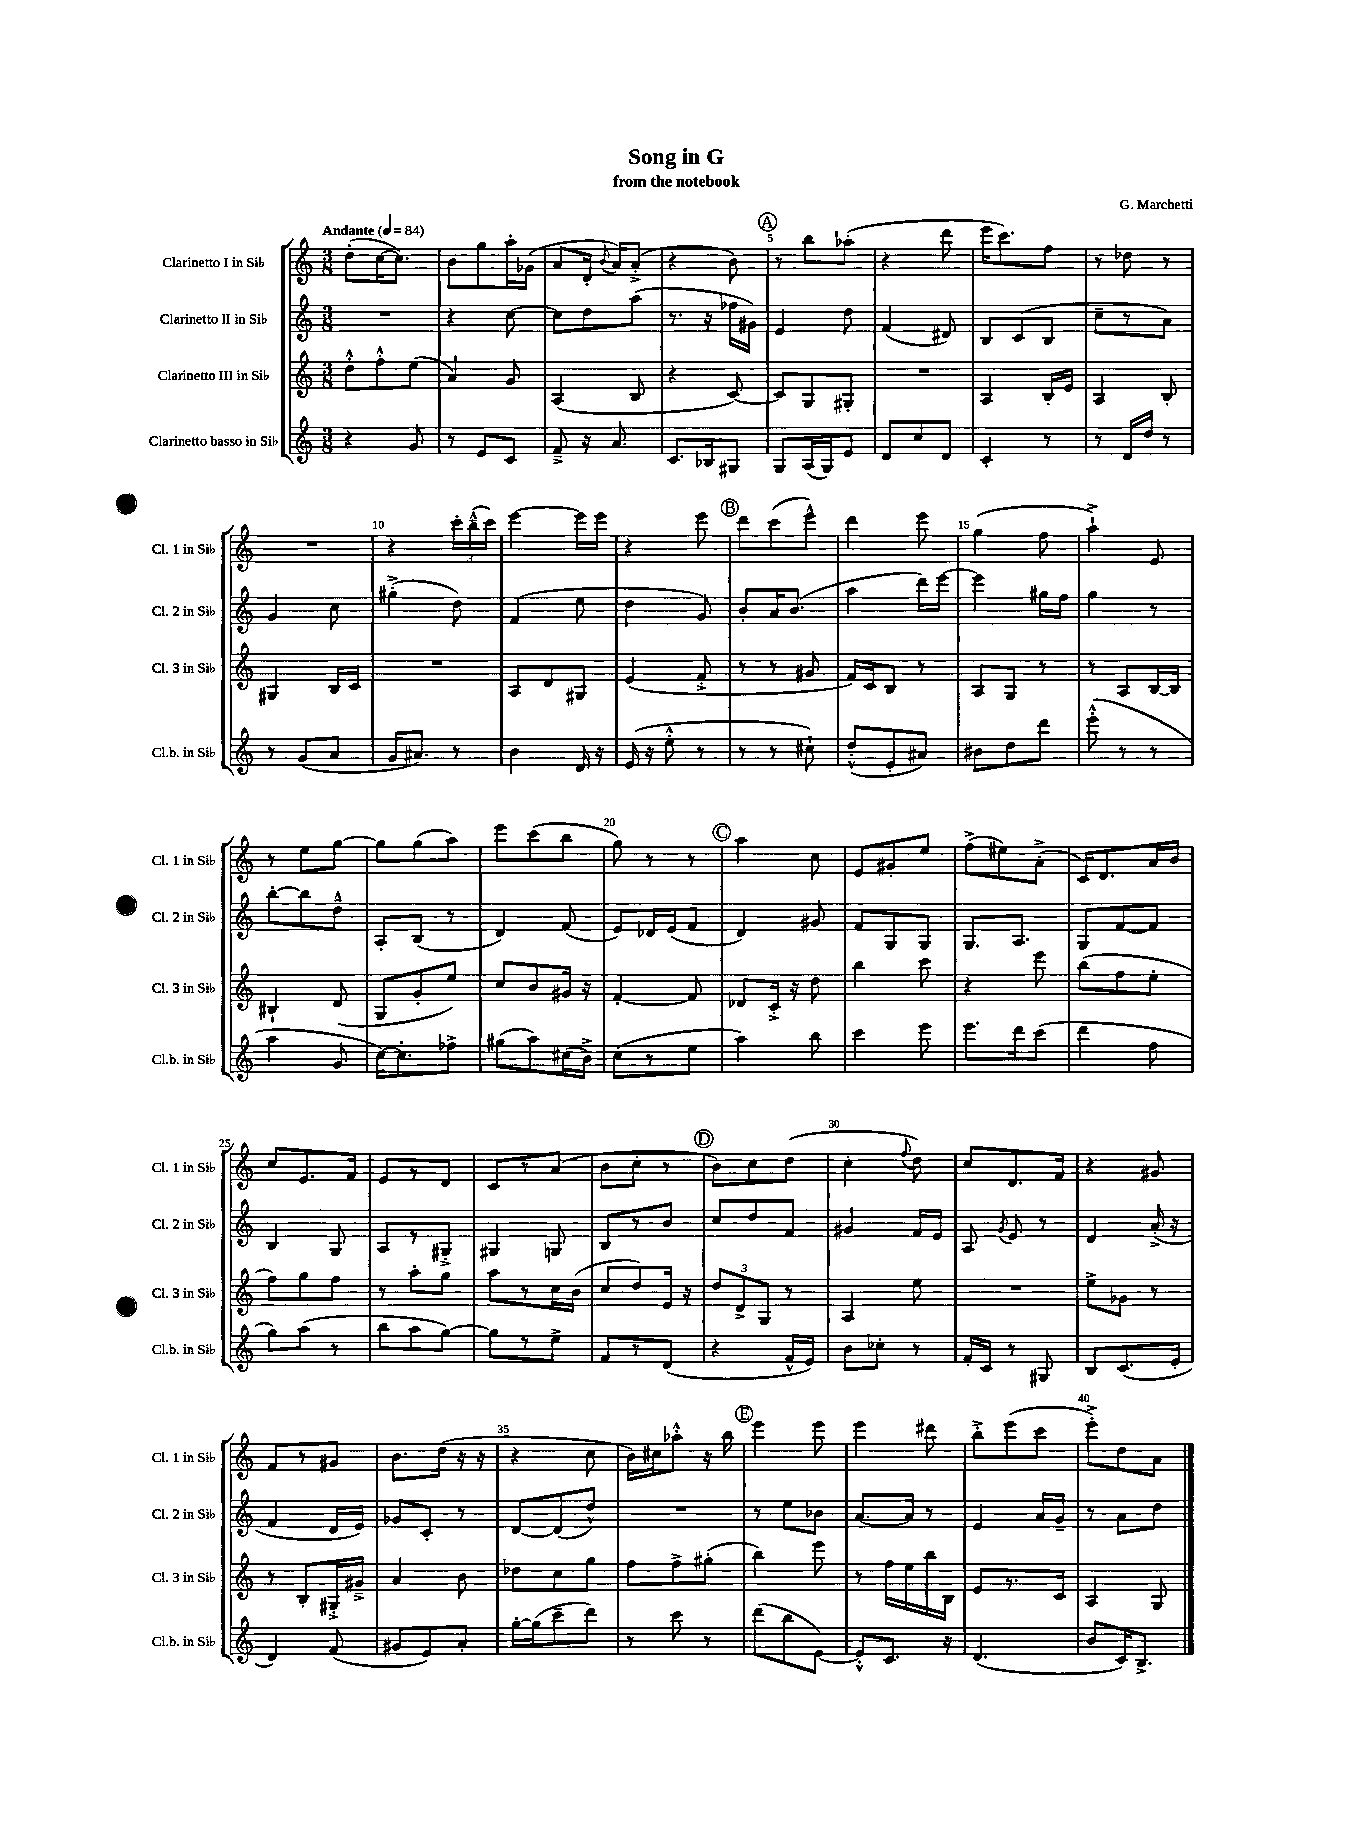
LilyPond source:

\header { title = "Song in G" composer = "G. Marchetti" subtitle = "from the notebook" }
<<
\new StaffGroup <<
\new Staff = "s0" \with { instrumentName = "Clarinetto I in Sib" shortInstrumentName = "Cl. 1 in Sib" } {
    \clef treble \key c \major \numericTimeSignature \time 3/8 \tempo "Andante" 4 = 84
    \autoBeamOff d''8[-.( c''16~ c''8.]) |
    b'8[ g''8 a''16-. ges'16]( |
    a'8[ d'16]-. \appoggiatura { b'8 } a'16[) a'8]-.->( |
    r4 b'8) |
    \mark \markup { \circle "A" } r8 b''8[ aes''8]-.( |
    r4 d'''8 |
    e'''16[ c'''8.) f''8] |
    r8 des''8 r8 |
    R4. |
    r4 \tuplet 3/2 { c'''16[-. b''16---^( c'''16]) } |
    e'''4~ e'''16[ e'''16] |
    r4 e'''8 |
    \mark \markup { \circle "B" } d'''8[ c'''8( e'''8]-^) |
    d'''4 e'''8 |
    g''4( f''8 |
    a''4-!->) e'8 |
    r8 e''8[ g''8]~ |
    g''8[ g''8( a''8]) |
    e'''8[ c'''8( b''8] |
    g''8) r8 r8 |
    \mark \markup { \circle "C" } a''4 c''8 |
    e'8[ gis'8-. e''8] |
    f''8[->( eis''8) a'8]-.->( |
    c'16[) d'8. a'16 b'16] |
    c''8[ e'8. f'16] |
    e'8[ r8 d'8] |
    c'8[ r8 a'8]( |
    b'8[ c''8]-. r8 |
    \mark \markup { \circle "D" } b'8[) c''8 d''8]( |
    c''4-. \appoggiatura { f''8 } d''8) |
    c''8[ d'8. f'16] |
    r4 gis'8 |
    f'8[ r8 gis'8] |
    b'8.[ d''16]( r16 r16 |
    r4 c''8 |
    b'16[) cis''16 aes''8]-.-^ r16 b''16 |
    \mark \markup { \circle "E" } e'''4 e'''8 |
    e'''4 dis'''8 |
    b''8[-.-> e'''8( c'''8] |
    e'''8[-.->) d''8 a'8] \bar "|." |
}
\new Staff = "s1" \with { instrumentName = "Clarinetto II in Sib" shortInstrumentName = "Cl. 2 in Sib" } {
    \clef treble \key c \major \numericTimeSignature \time 3/8
    \autoBeamOff R4. |
    r4 c''8~ |
    c''8[ d''8 a''8]( |
    r8. r16 fes''16[ gis'16]) |
    \mark \markup { \circle "A" } e'4 d''8 |
    f'4( dis'8) |
    b8[ c'8( b8] |
    c''8[-- r8 a'8]) |
    g'4 c''8 |
    gis''4-.->( d''8) |
    f'4( e''8 |
    d''4 g'8) |
    \mark \markup { \circle "B" } b'8[-. a'16 b'8.]( |
    a''4 d'''16[) e'''16]~ |
    e'''4 gis''16[ f''16] |
    g''4 r8 |
    b''8[~-. b''8 d''8]---^ |
    a8[-. b8]( r8 |
    d'4) f'8( |
    e'8[) des'16 e'16( f'8] |
    \mark \markup { \circle "C" } d'4) gis'8 |
    f'8[ g8 g8] |
    g8.[ a8.] |
    g8[ f'8~ f'8] |
    b4 g8 |
    a8[ r8 gis8]-.-> |
    gis4 g8 |
    b8[ r8 b'8] |
    \mark \markup { \circle "D" } c''8[ d''8 f'8] |
    gis'4 f'16[ e'16] |
    a8 \acciaccatura { g'8 } e'8 r8 |
    d'4 a'16-.->( r16 |
    f'4 d'16[ e'16]) |
    ges'8[ c'8]-. r8 |
    d'8[~ d'8( d''8]-^) |
    R4. |
    \mark \markup { \circle "E" } r8 e''8[ bes'8] |
    a'8.[~ a'16] r8 |
    e'4 a'16[ g'16]-- |
    r8 a'8[ d''8] \bar "|." |
}
\new Staff = "s2" \with { instrumentName = "Clarinetto III in Sib" shortInstrumentName = "Cl. 3 in Sib" } {
    \clef treble \key c \major \numericTimeSignature \time 3/8
    \autoBeamOff d''8[-.-^ f''8-.-^ e''8]( |
    a'4) g'8 |
    a4( b8 |
    r4 c'8~) |
    \mark \markup { \circle "A" } c'8[ g8 gis8]-. |
    R4. |
    a4 b16[-. e'16] |
    a4 b8-. |
    gis4 b16[ c'16] |
    R4. |
    a8[ d'8 gis8] |
    e'4( f'8-.-> |
    \mark \markup { \circle "B" } r8 r8 gis'8 |
    f'16[) c'16 b8] r8 |
    a8[ g8] r8 |
    r8 a8[ b16~ b16] |
    bis4-! d'8( |
    g8[ g'8-. e''8]) |
    c''8[ b'8 gis'16] r16 |
    f'4~-. f'8 |
    \mark \markup { \circle "C" } des'8[ c'16]-.-> r16 d''8 |
    b''4 c'''8 |
    r4 e'''8 |
    b''8[( f''8 e''8]-. |
    f''8[) g''8 f''8] |
    r8 a''8[-. g''8] |
    a''8[ r8 c''16 b'16]( |
    c''8[ d''8) e'16] r16 |
    \mark \markup { \circle "D" } \tuplet 3/2 { d''8[ d'8-> g8] } r8 |
    a4 e''8 |
    R4. |
    e''8[-> ges'8] r8 |
    r8 b8[-. gis16-.-> gis'16]---> |
    a'4 b'8 |
    des''8[ c''8 g''8] |
    f''8[ f''8-> gis''8]-.( |
    \mark \markup { \circle "E" } b''4) e'''8 |
    r8 f''16[ e''16 b''16 b16] |
    e'8[ r8. c'16] |
    a4 g8 \bar "|." |
}
\new Staff = "s3" \with { instrumentName = "Clarinetto basso in Sib" shortInstrumentName = "Cl.b. in Sib" } {
    \clef treble \key c \major \numericTimeSignature \time 3/8
    \autoBeamOff r4 g'8 |
    r8 e'8[ c'8] |
    f'8---> r16 a'8. |
    c'8.[ bes16 gis8] |
    \mark \markup { \circle "A" } g8[ a16( g16) e'8] |
    d'8[ c''8 d'8] |
    c'4-. r8 |
    r8 d'16[ d''16] r8 |
    r8 g'8[( a'8] |
    g'16[ ais'8.]) r8 |
    b'4 d'16 r16 |
    e'16( r16 e''8-.-^ r8 |
    \mark \markup { \circle "B" } r8 r8 cis''8-!) |
    d''8[-.-^( e'8-. ais'8]) |
    bis'8[ d''8 d'''8] |
    e'''8-.-^( r8 r8 |
    a''4 g'8 |
    c''16[~) c''8.-. fes''8]-> |
    gis''8[( a''8) cis''16( b'16]->) |
    c''8[( r8 e''8] |
    \mark \markup { \circle "C" } a''4) b''8 |
    c'''4 e'''8 |
    e'''8.[ d'''16 c'''8]( |
    d'''4 f''8 |
    g''8[) a''8]( r8 |
    b''8[ a''8 g''8]~) |
    g''8[ r8 e''8]-> |
    f'8[ r8 d'8]( |
    \mark \markup { \circle "D" } r4 f'16[-^ e'16]) |
    b'8[ ces''8]-. r8 |
    f'16[-. c'16] r8 gis8 |
    b8[ c'8.( e'16]-. |
    d'4) f'8( |
    gis'8[ e'8) a'8]-. |
    g''16[~-. g''16( c'''8-- d'''8]) |
    r8 c'''8 r8 |
    \mark \markup { \circle "E" } d'''8[( b''8 e'8]~) |
    e'8[-.-^ c'8.] r16 |
    d'4.( |
    b'8[ c'16) b8.]-> \bar "|." |
}
>>
>>
\layout { \context { \Score \override BarNumber.break-visibility = ##(#f #t #t) barNumberVisibility = #(every-nth-bar-number-visible 5) } }
